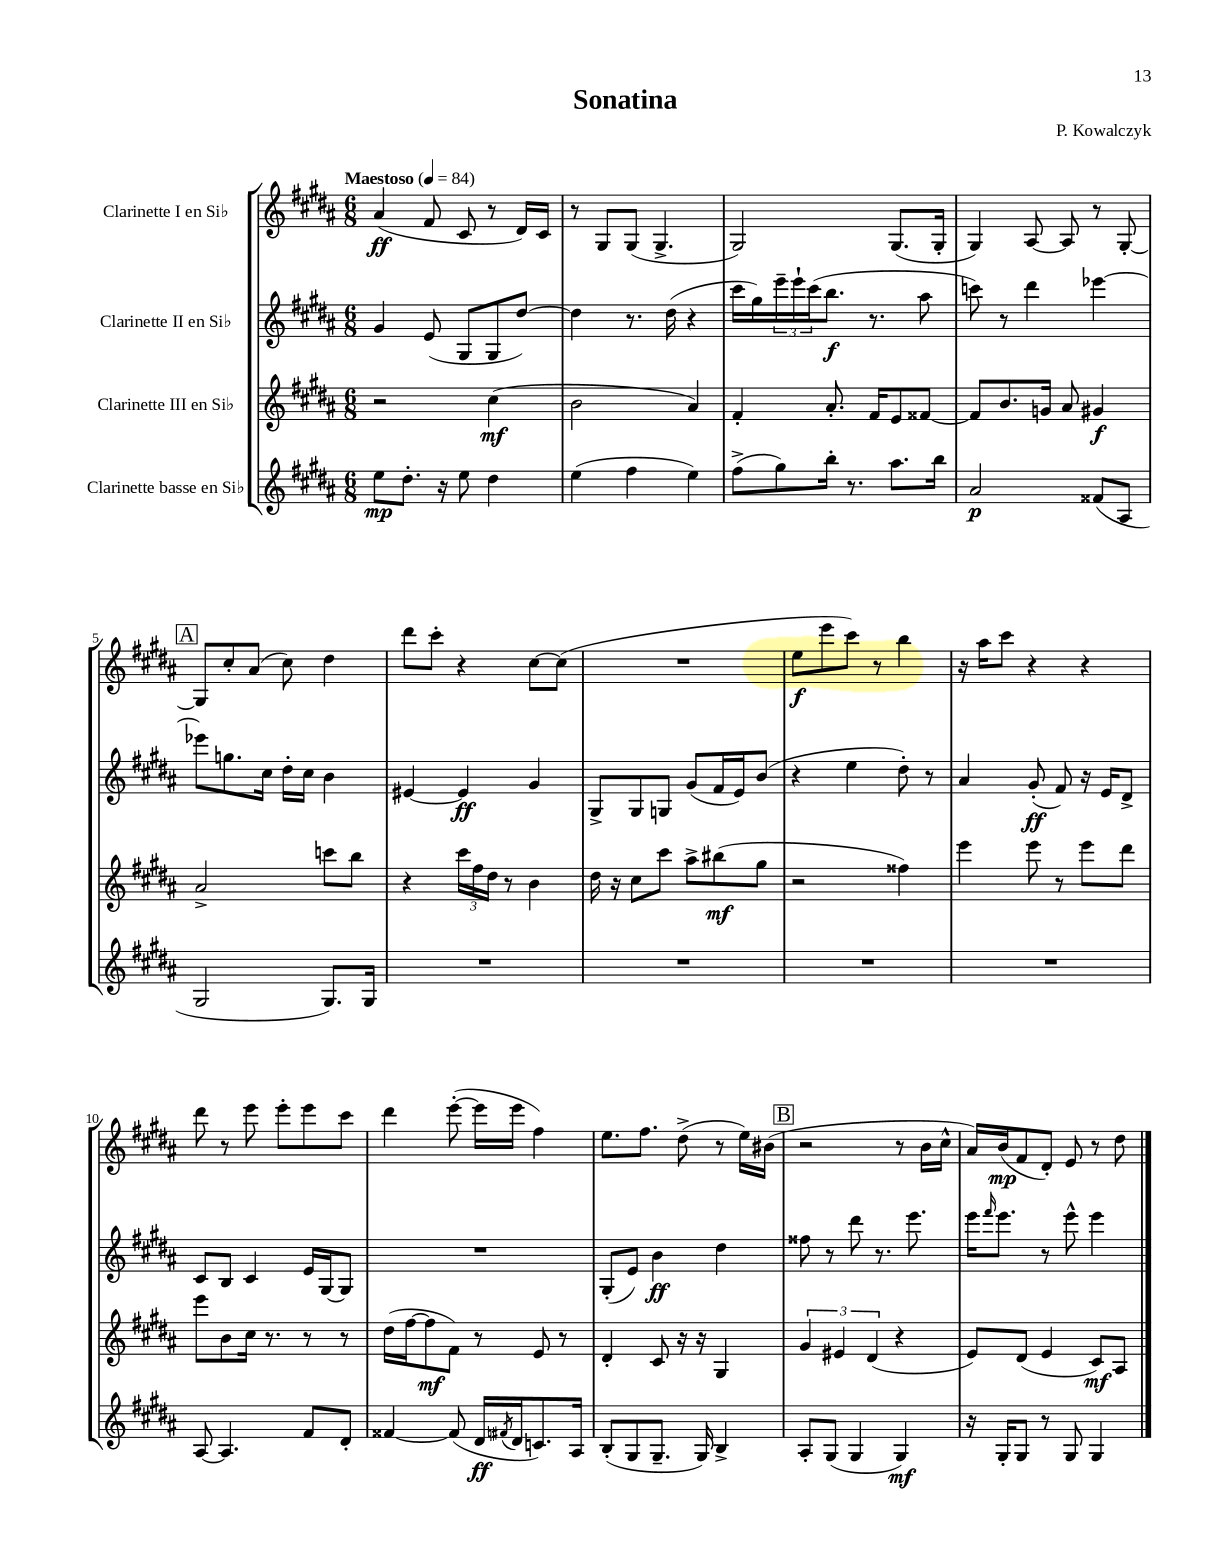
\header { title = "Sonatina" composer = "P. Kowalczyk" }
<<
\new StaffGroup <<
\new Staff = "s0" \with { instrumentName = "Clarinette I en Sib" } {
    \clef treble \key b \major \numericTimeSignature \time 6/8 \tempo "Maestoso" 4 = 84
    ais'4\ff( fis'8 cis'8 r8 dis'16) cis'16 |
    r8 gis8 gis8( gis4.-> |
    gis2) gis8.( gis16-. |
    gis4) ais8~ ais8 r8 gis8~-. |
    \mark \markup { \box "A" } gis8 cis''8-. ais'8( cis''8) dis''4 |
    dis'''8 cis'''8-. r4 cis''8~ cis''8( |
    R2. |
    e''8\f e'''8 cis'''8) r8 b''4 |
    r16 ais''16 cis'''8 r4 r4 |
    dis'''8 r8 e'''8 e'''8-. e'''8 cis'''8 |
    dis'''4 e'''8~-.( e'''16 e'''16 fis''4) |
    e''8. fis''8. dis''8->( r8 e''16) bis'16( |
    \mark \markup { \box "B" } r2 r8 b'16 cis''16-^ |
    ais'16) b'16\mp( fis'8 dis'8-.) e'8 r8 dis''8 \bar "|." |
}
\new Staff = "s1" \with { instrumentName = "Clarinette II en Sib" } {
    \clef treble \key b \major \numericTimeSignature \time 6/8
    gis'4 e'8( gis8 gis8 dis''8~) |
    dis''4 r8. dis''16( r4 |
    cis'''16 gis''16) \tuplet 3/2 { e'''16-- e'''16-! cis'''16( } b''8.\f r8. ais''8 |
    c'''8) r8 dis'''4 ees'''4~ |
    \mark \markup { \box "A" } ees'''8 g''8. cis''16 dis''16-. cis''16 b'4 |
    eis'4~ eis'4\ff gis'4 |
    gis8-> gis8 g8 gis'8( fis'16 e'16) b'8( |
    r4 e''4 dis''8-.) r8 |
    ais'4 gis'8-.\ff( fis'8) r16 e'16 dis'8-> |
    cis'8 b8 cis'4 e'16 gis16~ gis8 |
    R2. |
    gis8-.( e'8) b'4\ff dis''4 |
    \mark \markup { \box "B" } fisis''8 r8 dis'''8 r8. e'''8. |
    e'''16 \grace { fis'''16 } e'''8. r8 e'''8-^ e'''4 \bar "|." |
}
\new Staff = "s2" \with { instrumentName = "Clarinette III en Sib" } {
    \clef treble \key b \major \numericTimeSignature \time 6/8
    r2 cis''4\mf( |
    b'2 ais'4) |
    fis'4-. ais'8.-. fis'16 e'8 fisis'8~ |
    fisis'8 b'8. g'16 ais'8 gis'4\f |
    \mark \markup { \box "A" } ais'2-> c'''8 b''8 |
    r4 \tuplet 3/2 { cis'''16 fis''16 dis''16 } r8 b'4 |
    dis''16 r16 cis''8 cis'''8 ais''8-> bis''8\mf( gis''8 |
    r2 fisis''4) |
    e'''4 e'''8 r8 e'''8 dis'''8 |
    e'''8 b'8 cis''16 r8. r8 r8 |
    dis''16( fis''16~ fis''8\mf fis'8) r8 e'8 r8 |
    dis'4-. cis'8 r16 r16 gis4 |
    \mark \markup { \box "B" } \tuplet 3/2 { gis'4 eis'4 dis'4( } r4 |
    e'8) dis'8( e'4 cis'8\mf) ais8 \bar "|." |
}
\new Staff = "s3" \with { instrumentName = "Clarinette basse en Sib" } {
    \clef treble \key b \major \numericTimeSignature \time 6/8
    e''8\mp dis''8.-. r16 e''8 dis''4 |
    e''4( fis''4 e''4) |
    fis''8->( gis''8) b''16-. r8. ais''8. b''16 |
    ais'2\p fisis'8( ais8 |
    \mark \markup { \box "A" } gis2 gis8.) gis16 |
    R2. |
    R2. |
    R2. |
    R2. |
    ais8~ ais4. fis'8 dis'8-. |
    fisis'4~ fisis'8( dis'16\ff \acciaccatura { fis'8 } dis'16 c'8.) ais16 |
    b8-.( gis8 gis8.-- gis16) b4-> |
    \mark \markup { \box "B" } ais8-. gis8( gis4 gis4\mf) |
    r16 gis16-. gis8 r8 gis8 gis4 \bar "|." |
}
>>
>>
